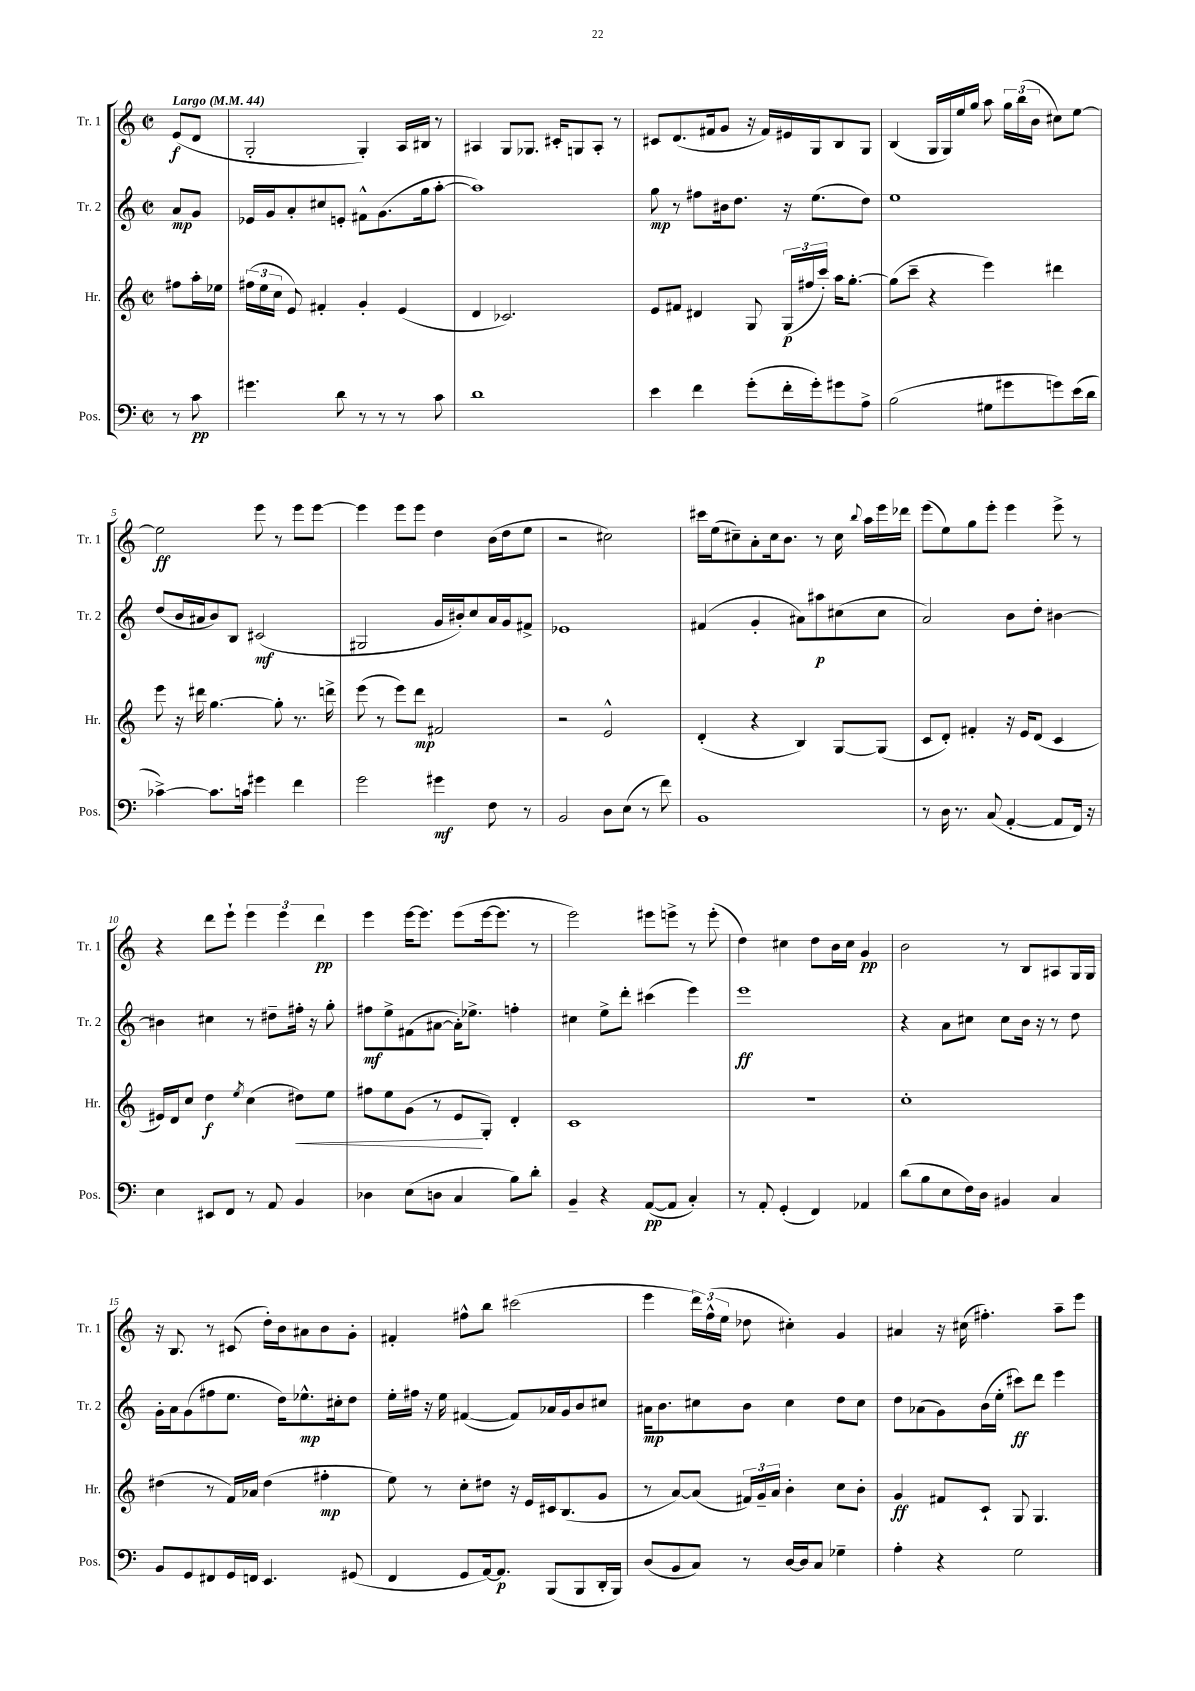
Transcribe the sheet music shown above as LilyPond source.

<<
\new StaffGroup <<
\new Staff = "s0" \with { instrumentName = "Tr. 1" shortInstrumentName = "Tr. 1" } {
    \clef treble \key c \major \defaultTimeSignature \time 2/2 \partial 4 \tempo "Largo" 4 = 44
    \autoBeamOff e'8[\f( d'8] |
    g2-. g4-.) a16[ bis16] r8 |
    ais4 g8[ ges8.] cis'16[-. g8 ais8]-. r8 |
    cis'8[ d'8.( fis'16 g'8] r16 fis'16[) eis'16 g16 b8 g8] |
    b4( g16[ g16) e''16 g''16] a''8 \tuplet 3/2 { g''16[ b''16( b'16] } cis''8[) e''8]~ |
    e''2\ff e'''8 r8 e'''8[ e'''8]~ |
    e'''4 e'''8[ e'''8] d''4 b'16[( d''16 e''8] |
    r2 cis''2) |
    cis'''16[ e''16( cis''8--) a'8-. cis''16 b'8.] r8 cis''16 \appoggiatura { b''8 } a''16[ e'''16 des'''16] |
    e'''8[( e''8) g''8 e'''8]-. e'''4 e'''8-> r8 |
    r4 d'''8[ e'''8]-! \tuplet 3/2 { e'''4 e'''4 d'''4\pp } |
    e'''4 e'''16[~ e'''8.] e'''8[( e'''16~ e'''8.] r8 |
    e'''2) eis'''8[ e'''8]-> r8 e'''8-.( |
    d''4) cis''4 d''8[ b'16 cis''16] g'4\pp |
    b'2 r8 b8[ ais8 g16 g16] |
    r16 b8. r8 cis'8( d''16[-.) b'16 ais'8 b'8 g'8]-. |
    fis'4-. fis''8[-^ b''8] cis'''2( |
    e'''4 \tuplet 3/2 { d'''16[) f''16-^( e''16] } des''8 cis''4-.) g'4 |
    ais'4 r16 cis''16( fis''4.-.) a''8[-- e'''8] \bar "|." |
}
\new Staff = "s1" \with { instrumentName = "Tr. 2" shortInstrumentName = "Tr. 2" } {
    \clef treble \key c \major \defaultTimeSignature \time 2/2 \partial 4
    \autoBeamOff a'8[\mp g'8] |
    ees'16[ g'16 a'8-. cis''8 e'8]-. fis'8[-^ g'8.( g''16 a''8]~-. |
    a''1) |
    g''8\mp r8 fis''8[ bis'16 d''8.] r16 e''8.[( d''8]) |
    e''1 |
    d''8[( b'16 ais'16 b'8) b8] cis'2\mf( |
    gis2 g'16[ bis'16-.) c''8 a'16 g'16 fis'8]-> |
    ees'1 |
    fis'4( g'4-. ais'8[) ais''8\p cis''8( cis''8] |
    a'2) b'8[ d''8]-. bis'4~ |
    bis'4 cis''4 r8 dis''8[-- fis''16]-. r16 g''8-. |
    fis''8[\mf e''8-> fis'8( ais'8]~ ais'16[-.) ees''8.]-> f''4-. |
    cis''4 e''8[-> d'''8]-. cis'''4( e'''4) |
    e'''1\ff |
    r4 a'8[ cis''8] cis''8[ b'16] r16 r8 d''8 |
    g'16[-. a'16 g'8( fis''8 e''8.] d''16[) ees''8.-^\mp cis''16-. d''8] |
    e''16[-. fis''16] r16 e''16 fis'4~( fis'8[) aes'16 g'16 b'8 cis''8] |
    ais'16[\mp b'8. cis''8 b'8] cis''4 d''8[ cis''8] |
    d''8[ aes'8( g'8) b'16( e''16]-. cis'''8[\ff) d'''8] e'''4 \bar "|." |
}
\new Staff = "s2" \with { instrumentName = "Hr." shortInstrumentName = "Hr." } {
    \clef treble \key c \major \defaultTimeSignature \time 2/2 \partial 4
    \autoBeamOff fis''8[ a''16-. ees''16] |
    \tuplet 3/2 { fis''16[( e''16 c''16] } e'8) fis'4-. g'4-. e'4( |
    d'4 ces'2.) |
    e'8[ fis'8] dis'4 g8 \tuplet 3/2 { g16[\p( fis''16 c'''16]-.) } a''16[ g''8.]~-. |
    g''8[( c'''8]-- r4 e'''4) dis'''4 |
    e'''8 r16 dis'''16 g''4.~ g''8-. r8. d'''16-> |
    e'''8( r8 e'''8[) d'''8]\mp fis'2 |
    r2 e'2-^ |
    d'4-.( r4 b4) g8[~ g8]( |
    c'8[ d'8]-.) fis'4-. r16 e'16[ d'8]( c'4 |
    eis'16[) d'16 c''8] d''4\f \acciaccatura { e''8 } c''4( dis''8[\<) e''8] |
    fis''8[ e''8 g'8]( r8 e'8[\! g8]-.) d'4-. |
    c'1 |
    R1 |
    c''1-. |
    dis''4( r8 f'16[) aes'16] dis''4( fis''4-.\mp |
    e''8) r8 c''8[-. dis''8] r16 e'16[ cis'16 b8.( g'8] |
    r8 a'8[~) a'8]( \tuplet 3/2 { fis'16[) g'16-- a'16] } b'4-. c''8[ b'8]-. |
    g'4\ff fis'8[ c'8]-! g8 g4. \bar "|." |
}
\new Staff = "s3" \with { instrumentName = "Pos." shortInstrumentName = "Pos." } {
    \clef bass \key c \major \defaultTimeSignature \time 2/2 \partial 4
    \autoBeamOff r8 c'8\pp |
    gis'4. d'8 r8 r8 r8 c'8 |
    d'1 |
    e'4 f'4 g'8[-.( f'16-. g'16-.) gis'8 a8]-> |
    b2( gis8[ gis'8 g'8) e'16( d'16] |
    ces'4~->) ces'8.[ c'16] gis'4 f'4 |
    g'2 gis'4\mf f8 r8 |
    b,2 d8[ e8]( r8 f'8) |
    b,1 |
    r8 d16 r8. c8( a,4~-. a,8[ f,16]) r16 |
    e4 eis,8[ f,8] r8 a,8 b,4 |
    des4 e8[( d8] c4 b8[) d'8]-. |
    b,4-- r4 a,8[~\pp( a,8] c4-.) |
    r8 a,8-. g,4-.( f,4) aes,4 |
    d'8[( b8 e8 f16) d16] bis,4 c4 |
    b,8[ g,8 fis,8 g,16 f,16] e,4. gis,8( |
    f,4 g,8[ a,16~) a,8.]\p b,,8[( b,,8 d,16-. b,,16]) |
    d8[( b,8 c8]) r8 d16[~ d16 c8] ges4-- |
    a4-. r4 g2 \bar "|." |
}
>>
>>
